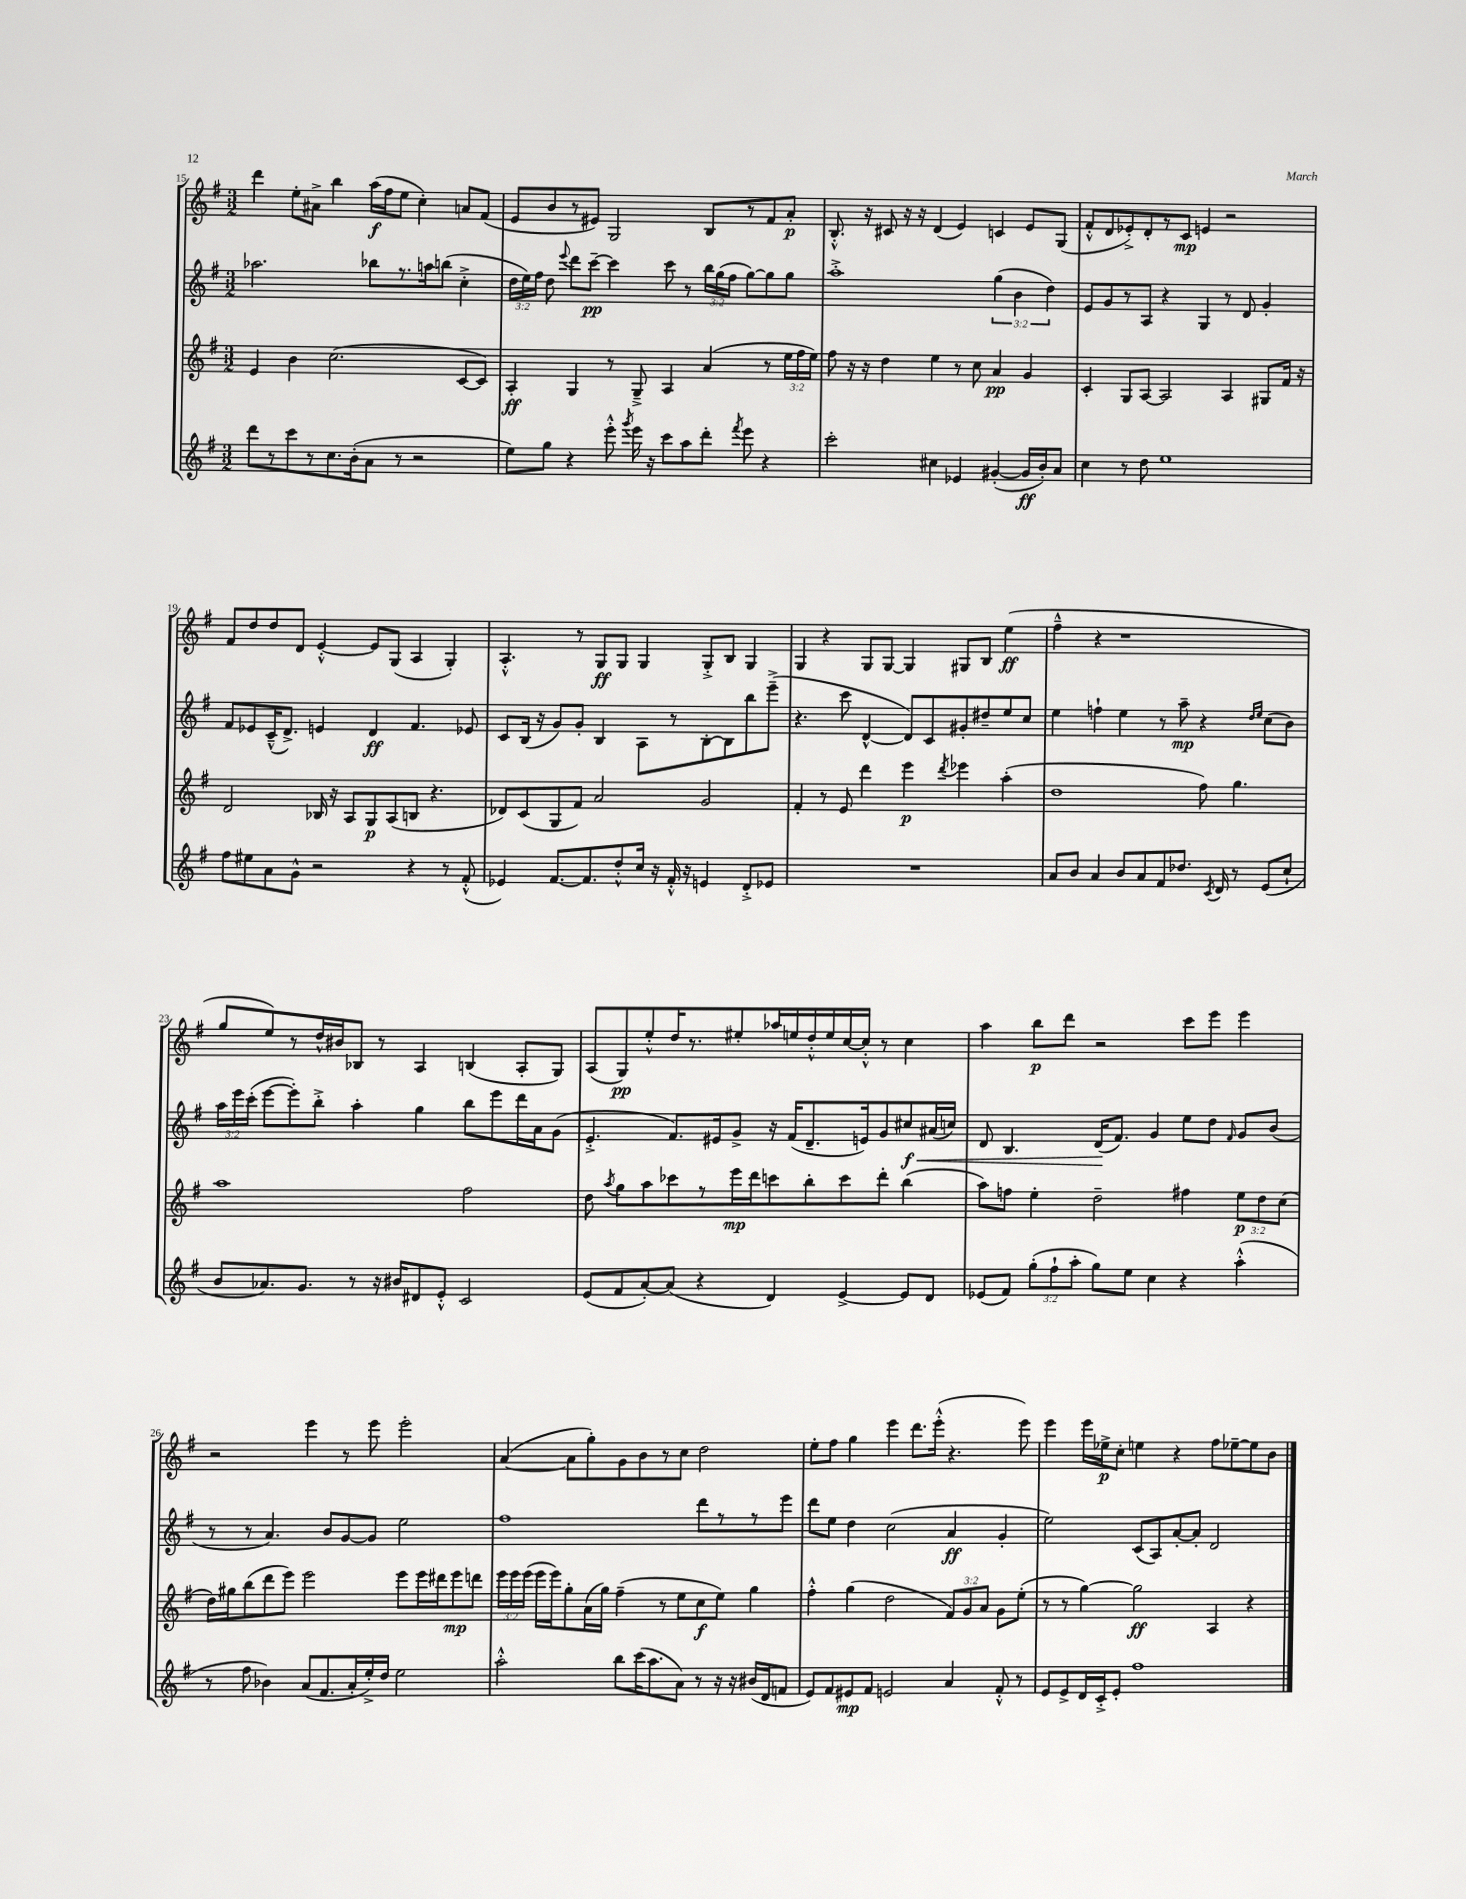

**kern	**kern	**kern	**kern
*staff4	*staff3	*staff2	*staff1
*clefG2	*clefG2	*clefG2	*clefG2
*k[f#]	*k[f#]	*k[f#]	*k[f#]
*M3/2	*M3/2	*M3/2	*M3/2
8ddd	4e	2.aa-	4ddd
8r	.	.	.
8ccc	4b	.	8ee'
8r	.	.	8a#^
8.cc	(2.cc	.	4bb
(16b'	.	.	.
8a	.	8bb-	(16aa
.	.	.	16ff#
8r	.	8.r	8ee
2r	.	.	4cc')
.	.	16aa	.
.	.	(8bb	.
.	[8c	4cc'^	8a
.	8c])	.	(8f#
=	=	=	=
8ee)	4A'	24dd	8e
.	.	24ee)	.
.	.	24ff#	.
8gg	.	8dd	8b
.	.	8qqeee	.
4r	4G	8ddd	8r
.	.	[8ccc~	8e#)
8eee'^^	8r	4ccc]	2G
8qggg	.	.	.
16eee	8G~^	.	.
16r	.	.	.
8ccc	4A	8ccc	.
8aa	.	8r	.
8ddd'	(4a	24bb	8B
.	.	(24gg	.
.	.	24ff#	.
8qfff#	.	.	.
8eee	.	[8gg)	8r
4r	8r	8gg]	8f#
.	24ee	8gg	8a'
.	24ff#	.	.
.	24ee)	.	.
=	=	=	=
2ccc'	8ff#	1aa'^	8.B'^^
.	16r	.	.
.	16r	.	16r
.	4dd	.	8c#
.	.	.	16r
.	.	.	16r
4cc#	4ee	.	(4d
4e-	8r	.	4e)
.	8cc	.	.
([4g#'	4a	(6gg	4c
.	.	6b	.
16g#]	4g	.	8e
16b')	.	.	.
.	.	6dd)	.
8a	.	.	(8G
=	=	=	=
4cc	4c'	8e	8f#'^^
.	.	8g	8d
8r	8G	8r	8e-'^)
8dd	[8A	8A	8d'
1ee	2A]	4r	8r
.	.	.	8c
.	.	4G	4e
.	4A	8r	2r
.	.	8d	.
.	8G#	4g'	.
.	16f#	.	.
.	16r	.	.
=	=	=	=
8ff#	2d	8f#	8f#
8ee#	.	8e-	8dd
8a	.	(16c~^^	8dd
.	.	8.d^)	.
8g^^	.	.	8d
2r	16B-	4e	[4e'^^
.	16r	.	.
.	8A	.	.
.	8G	4d	8e]
.	(8A	.	(8G
4r	8B	4.f#	4A
.	4.r	.	.
8r	.	.	4G')
(8f#'^^	.	8e-	.
=	=	=	=
4e-)	8d-)	8c	4.A'^^
.	(8c	(16B	.
.	.	16r	.
[8.f#	8G	8g)	.
.	8f#)	8g'	8r
8.f#]	.	.	.
.	2a	4B	8G
8dd'^^	.	.	8G
16cc	.	8A	4G
16r	.	.	.
16f#'^^	.	8r	.
16r	.	.	.
4e	2g	[8B'	8G'^
.	.	8B]	8B
8d'^	.	8bb	4G
8e-	.	(8eee~^	.
=	=	=	=
1.r	4f#'	4.r	4G
.	8r	.	4r
.	8e	8ccc	.
.	4ddd	[4d^^	8G
.	.	.	[8G
.	4eee	8d])	4G]
.	.	8c	.
.	8qddd	.	.
.	4eee-	8g#'	8G#
.	.	8dd#~	8B
.	(4aa'	8ee	(4ee
.	.	8cc	.
=	=	=	=
8a	1dd	4ee	4ff#~^^
8b	.	.	.
4a	.	4ff`	4r
8b	.	4ee	1r
8a	.	.	.
8f#	.	8r	.
8.dd-	.	8aa~	.
.	8ff#)	4r	.
8qc	.	.	.
16d	.	.	.
8r	4.gg	.	.
.	.	16qqdd	.
.	.	16qqee	.
(8e	.	(8cc	.
8cc`	.	8b)	.
=	=	=	=
8b	1aa	24aa	8gg
.	.	24eee	.
.	.	(24ccc'	.
8.a-)	.	[8eee	8ee)
.	.	8eee'])	8r
8.g	.	.	.
.	.	8bb'^	16dd^^
.	.	.	16b#
8r	.	4aa'	8B-
16r	.	.	8r
16b#	.	.	.
8d#	.	4gg	4A
8e'^^	.	.	.
2c	2ff#	8bb	(4B
.	.	8eee	.
.	.	16ddd	8A'
.	.	16a	.
.	.	(8g	8G)
=	=	=	=
(8e	8dd	4.e'^	(8A
.	8qaa	.	.
8f#	8gg	.	8G)
[8a')	8aa	.	8ee'^^
(8a]	8ccc-	8.f#)	16dd
.	.	.	8.r
4r	8r	.	.
.	.	16e#	.
.	16eee	8g^	8ee#'
.	16ddd	.	.
4d)	8ccc	16r	16aa-
.	.	(16f#	16ee
.	8bb'	8.d~	16dd'^^
.	.	.	16ee
[4e^	8ccc	.	[16cc
.	.	16e)	16cc'^^]
.	8ddd'	8g	8r
8e]	(4bb	8cc#	4cc
8d	.	(16a#	.
.	.	16cc)	.
=	=	=	=
(8e-	8aa)	8d	4aa
8f#)	8ff	4.B	.
(12gg'	4ee'	.	8bb
12ff#`	.	.	.
.	.	.	8ddd
12aa'	.	.	.
8gg)	2dd~	(16d	2r
.	.	8.f#)	.
8ee	.	.	.
4cc	.	4g	.
4r	4ff#	8ee	8ccc
.	.	8dd	8eee
.	.	16qqf#	.
(4aa'^^	12ee	8g	4eee
.	12dd	.	.
.	.	(8b	.
.	(12cc	.	.
=	=	=	=
8r	16dd)	8r	2r
.	16gg#	.	.
8ff#	(8bb	8r	.
4b-)	8ddd	4.a)	.
.	8eee)	.	.
(8a	2eee	.	4eee
8.f#	.	8b	.
.	.	[8g	8r
16a'	.	.	.
16ee'^)	.	8g]	8eee
16dd	.	.	.
2ee	8eee	2ee	2eee'
.	16eee	.	.
.	16ddd#	.	.
.	8eee	.	.
.	8ddd	.	.
=	=	=	=
2aa'^^	24eee	1ff#	([4a
.	24eee	.	.
.	(24eee	.	.
.	16eee	.	.
.	16eee)	.	.
.	8gg'	.	8a]
.	(16a	.	8gg')
.	16gg)	.	.
8bb	(4ff#~	.	8g
(16ccc	.	.	8b
8.aa	.	.	.
.	8r	.	8r
8a)	8ee	.	8cc
8r	8cc	8ddd	2dd
16r	8ee)	8r	.
16r	.	.	.
(16b#	4gg	8r	.
16d	.	.	.
8f	.	8eee	.
=	=	=	=
8e)	4ff#'^^	8ddd	8ee'
8f#	.	8ee	8ff#
8e#	(4gg	4dd	4gg
8f#	.	.	.
2e	2dd	(2cc	4eee
.	.	.	8.ddd
.	.	.	(16eee'^^
4a	12f#)	4a	4.r
.	12g	.	.
.	12a	.	.
8f#'^^	8g	4g'	.
8r	(8ee'	.	8eee)
=	=	=	=
8e	8r	2ee)	4eee
8e^	8r	.	.
16d	[4gg)	.	16eee
16c'^	.	.	16ee-^
8e'	.	.	8cc'
1ff#	2gg]	(8c	4ee
.	.	8A)	.
.	.	[8a'	4r
.	.	8a']	.
.	4A	2d	8ff#
.	.	.	[8ee-~
.	4r	.	8ee-]
.	.	.	8b
==	==	==	==
*-	*-	*-	*-
